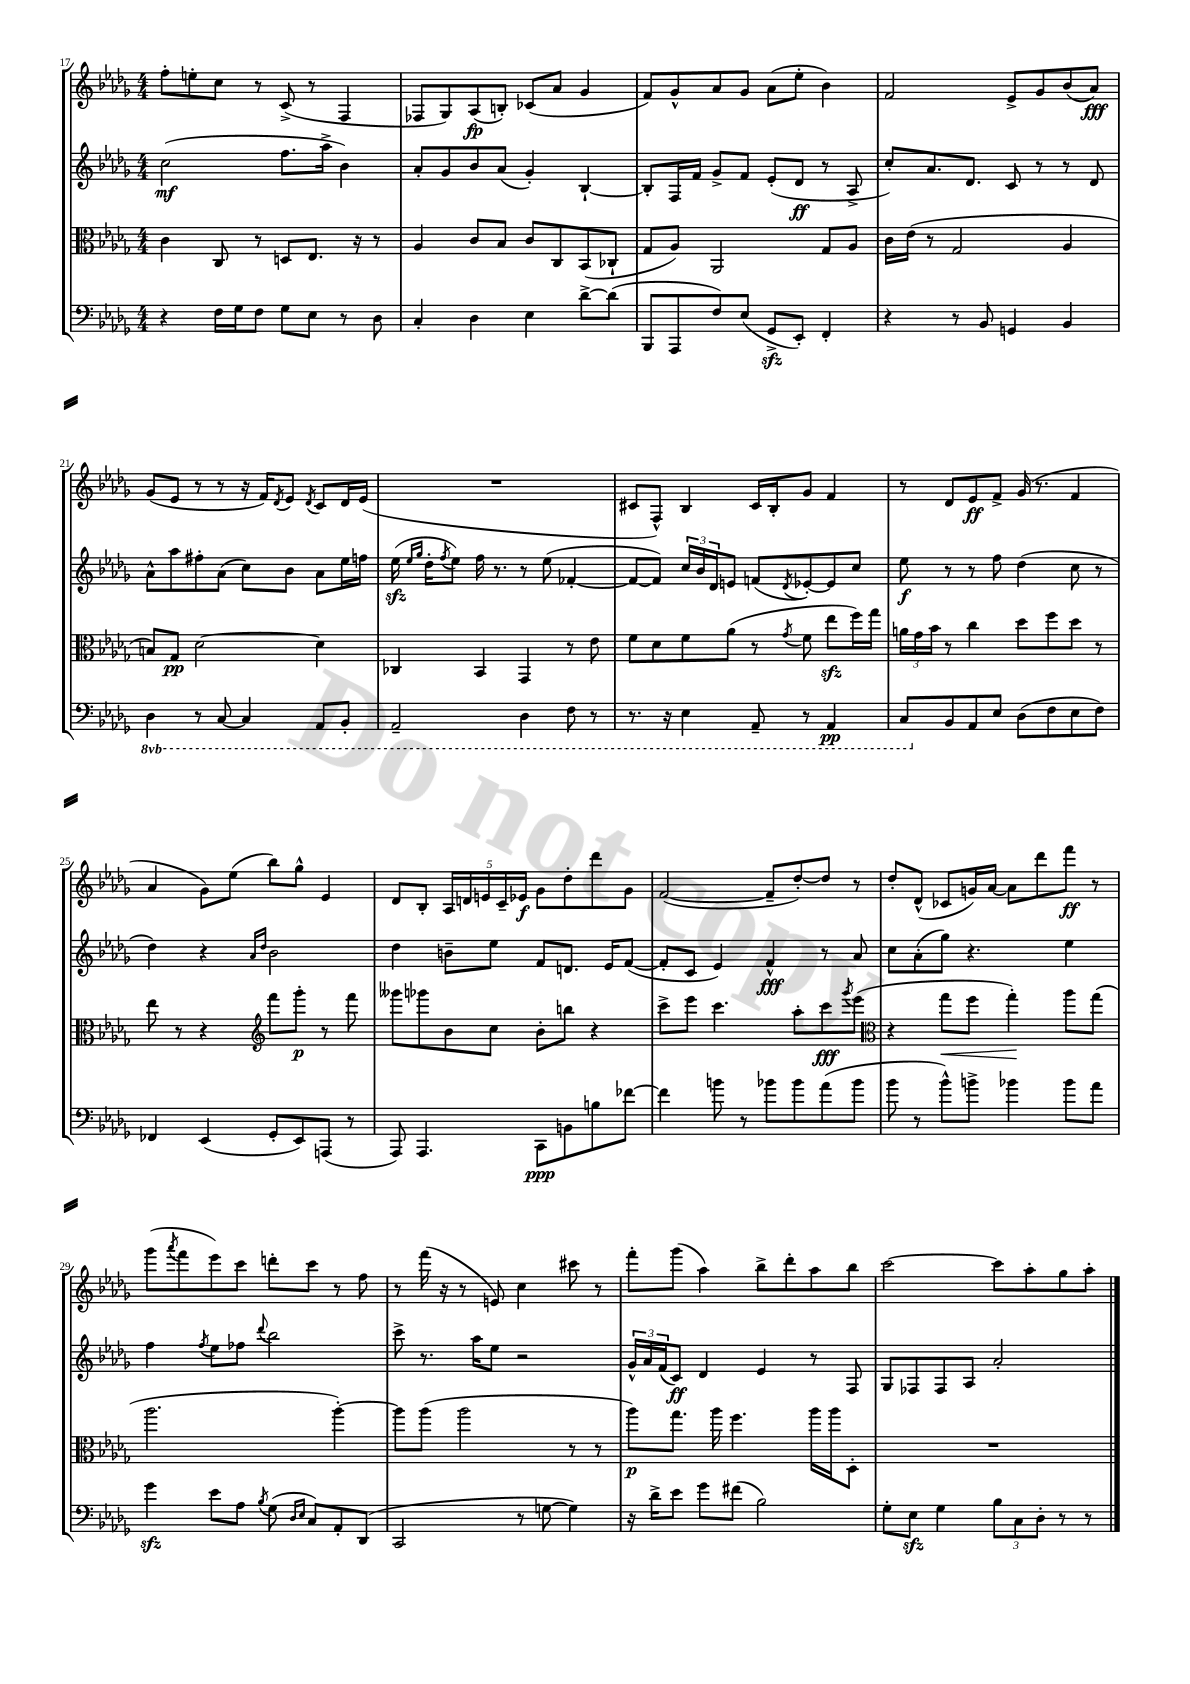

**kern	**dynam	**kern	**dynam	**kern	**dynam	**kern	**dynam
*part4	*part4	*part3	*part3	*part2	*part2	*part1	*part1
*staff4	*staff4	*staff3	*staff3	*staff2	*staff2	*staff1	*staff1
*clefF4	*	*clefC3	*	*clefG2	*	*clefG2	*
*k[b-e-a-d-g-]	*	*k[b-e-a-d-g-]	*	*k[b-e-a-d-g-]	*	*k[b-e-a-d-g-]	*
*M4/4	*	*M4/4	*	*M4/4	*	*M4/4	*
=17	=17	=17	=17	=17	=17	=17	=17
4r	.	4c\	.	(2cc\	mf	8ff'\L	.
.	.	.	.	.	.	8een'\	.
16F\LL	.	8C/	.	.	.	8cc\J	.
16G-\J	.	.	.	.	.	.	.
8F\J	.	8r	.	.	.	8r	.
8G-\L	.	8Dn/L	.	8.ff\L	.	(8c^/	.
8E-\J	.	8.E-/J	.	.	.	8r	.
.	.	.	.	16aa-^\Jk	.	.	.
8r	.	.	.	4b-\)	.	4F/	.
.	.	16r	.	.	.	.	.
8D-\	.	8r	.	.	.	.	.
=18	=18	=18	=18	=18	=18	=18	=18
4C'/	.	4A-/	.	8a-'/L	.	8F-X/L	.
.	.	.	.	8g-/	.	8G-/)	.
4D-\	.	8c/L	.	8b-/	.	(8A-/	fp
.	.	8B-/J	.	(8a-/J	.	8Bn'/J)	.
4E-\	.	8c/L	.	4g-'/)	.	(8c-X/L	.
.	.	8C/	.	.	.	8a-/J	.
[8d-^\L	.	(8BB-/	.	[4B-`/	.	4g-/	.
(8d-\J]	.	8C-X`/J	.	.	.	.	.
=19	=19	=19	=19	=19	=19	=19	=19
8BBB-/L	.	8G-/L	.	8B-'/L]	.	8f/L)	.
8AAA-/	.	8A-/J)	.	16F/L	.	8g-^^/	.
.	.	.	.	16f/JJ	.	.	.
8F/)	.	2AA-/	.	8g-^/L	.	8a-/	.
(8E-/J	.	.	.	8f/J	.	8g-/J	.
8GG-zz^/L	.	.	.	(8e-'/L	.	(8a-\L	.
8EE-'/J)	.	.	.	8d-/J	ff	8ee-'\J	.
4FF'/	.	8G-/L	.	8r	.	4b-\)	.
.	.	8A-/J	.	8A-^/	.	.	.
=20	=20	=20	=20	=20	=20	=20	=20
4r	.	16c\LL	.	8cc'/L)	.	2f/	.
.	.	(16e-\JJ	.	.	.	.	.
.	.	8r	.	8.a-/	.	.	.
8r	.	2G-/	.	.	.	.	.
.	.	.	.	8.d-/J	.	.	.
8BB-/	.	.	.	.	.	.	.
4GGn/	.	.	.	8c/	.	8e-^/L	.
.	.	.	.	8r	.	8g-/	.
4BB-/	.	4A-/	.	8r	.	(8b-/	.
.	.	.	.	8d-/	.	8a-/J)	fff
!!LO:LB:g=z
=21	=21	=21	=21	=21	=21	=21	=21
*8ba	*	*	*	*	*	*	*
4DD-\	.	8Bn/L)	.	8a-^^\L	.	(8g-/L	.
.	.	8G-/J	pp	8aa-\	.	8e-/J	.
8r	.	[2d-\	.	8ff#X'\	.	8r	.
[8CC/	.	.	.	(8a-\J	.	8r	.
4CC/]	.	.	.	8cc\L)	.	16r	.
.	.	.	.	.	.	16f/KL)	.
.	.	.	.	.	.	8qd-/	.
.	.	.	.	8b-\J	.	8e-/J	.
.	.	.	.	.	.	8qd-/	.
8AAA-/L	.	4d-\]	.	8a-\L	.	8c/L	.
8BBB-'/J	.	.	.	16ee-\L	.	16d-/L	.
.	.	.	.	16ffn\JJ	.	(16e-/JJ	.
=22	=22	=22	=22	=22	=22	=22	=22
2AAA-~/	.	4C-X/	.	(16ee-zz\	.	1r	.
.	.	.	.	16qqee-/LL	.	.	.
.	.	.	.	16qqgg-/JJ	.	.	.
.	.	.	.	16dd-'\KL	.	.	.
.	.	.	.	8qff/	.	.	.
.	.	.	.	8ee-\J)	.	.	.
.	.	4BB-/	.	16ff\	.	.	.
.	.	.	.	8.r	.	.	.
4DD-\	.	4GG-/	.	8r	.	.	.
.	.	.	.	(8ee-\	.	.	.
8FF\	.	8r	.	[4f-X'/	.	.	.
8r	.	8e-\	.	.	.	.	.
=23	=23	=23	=23	=23	=23	=23	=23
8.r	.	8f\L	.	8f-/L_	.	8c#X/L	.
.	.	8d-\	.	8f-/J])	.	8F^^/J)	.
16r	.	.	.	.	.	.	.
4EE-\	.	8f\	.	24cc/LL	.	4B-/	.
.	.	.	.	24b-/	.	.	.
.	.	.	.	24d-/J	.	.	.
.	.	(8a-\J	.	8en/J	.	.	.
8AAA-~/	.	8r	.	(8fn/L	.	16c#/LL	.
.	.	.	.	.	.	16B-'/J	.
.	.	8qg-/	.	8qd-/	.	.	.
8r	.	8f\	.	[8e-X'/)	.	8g-/J	.
4AAA-/	pp	8ee-zz\L	.	8e-/]	.	4f/	.
.	.	16ff\L)	.	8cc/J	.	.	.
.	.	16gg-\JJ	.	.	.	.	.
=24	=24	=24	=24	=24	=24	=24	=24
8CC/L	.	24an\LL	.	8ee-\	f	8r	.
.	.	24g-\	.	.	.	.	.
.	.	24b-\JJ	.	.	.	.	.
*X8ba	*	*	*	*	*	*	*
8BB-/	.	8r	.	8r	.	8d-/L	.
8AA-/	.	4cc\	.	8r	.	8e-/	ff
8E-/J	.	.	.	8ff\	.	8f^/J	.
(8D-\L	.	8dd-\L	.	(4dd-\	.	(16g-/	.
.	.	.	.	.	.	8.r	.
8F\	.	8ff\	.	.	.	.	.
8E-\	.	8dd-\J	.	8cc\	.	4f/	.
8F\J)	.	8r	.	8r	.	.	.
!!LO:LB:g=z
=25	=25	=25	=25	=25	=25	=25	=25
4FF-X/	.	8ee-\	.	4dd-\)	.	4a-/	.
.	.	8r	.	.	.	.	.
(4EE-/	.	4r	.	4r	.	8g-\L)	.
.	.	.	.	.	.	(8ee-\J	.
*	*	*clefG2	*	*	*	*	*
.	.	.	.	16qqa-/LL	.	.	.
.	.	.	.	16qqdd-/JJ	.	.	.
8GG-'/L	.	8fff\L	.	2b-\	.	8bb-\L)	.
8EE-/)	.	8ggg-'\J	p	.	.	8gg-^^\J	.
(8AAAn/J	.	8r	.	.	.	4e-/	.
8r	.	8fff\	.	.	.	.	.
=26	=26	=26	=26	=26	=26	=26	=26
8AAA-/)	.	8ggg--X\L	.	4dd-\	.	8d-/L	.
4.AAA-/	.	8ggg-X\	.	.	.	8B-'/J	.
.	.	8b-\	.	8bn~\L	.	20A-/LL	.
.	.	.	.	.	.	20dn/	.
.	.	.	.	.	.	20en/	.
.	.	8cc\J	.	8ee-\J	.	.	.
.	.	.	.	.	.	20c~/	.
.	.	.	.	.	.	20e-X/JJ	f
8CC\L	ppp	8b-'\L	.	8f/L	.	8g-\L	.
8BBn\	.	8bbn\J	.	8.dn/J	.	8dd-'\	.
8Bn\	.	4r	.	.	.	8ddd-\	.
.	.	.	.	16e-/KL	.	.	.
[8f-X\J	.	.	.	([8f/J	.	8g-\J	.
=27	=27	=27	=27	=27	=27	=27	=27
4f-\]	.	8ccc^\L	.	8f'/L]	.	([2f/	.
.	.	8eee-\J	.	8c/J	.	.	.
8bn\	.	4.ccc\	.	4e-/)	.	.	.
8r	.	.	.	.	.	.	.
8b-X\L	.	.	.	4f^^/	fff	8f~/L]	.
8b-\	.	8aa-'\L	.	.	.	[8dd-'/)	.
(8a-\	.	8ccc\	fff	8r	.	8dd-/J]	.
.	.	8qggg-/	.	.	.	.	.
8b-\J	.	(8eee-\J	.	8a-/	.	8r	.
=28	=28	=28	=28	=28	=28	=28	=28
*	*	*clefC3	*	*	*	*	*
8b-\	.	4r	.	8cc\L	.	8dd-'/L	.
8r	.	.	.	(8a-'\	.	(8d-^^/J	.
!	!	!	!LO:HP:b	!	!	!	!
8b-^^\L)	.	8gg-\L	<	8gg-\J)	.	8c-X/L	.
8bn^\J	.	8ff\J	.	4.r	.	16gn/L)	.
.	.	.	.	.	.	[16a-/JJ	.
4b-X\	.	4gg-'\)	.	.	.	8a-\L]	.
.	.	.	.	.	.	8ddd-\	.
8b-\L	.	8aa-\L	[	4ee-\	.	8fff\J	ff
8a-\J	.	(8gg-\J	.	.	.	8r	.
!!LO:LB:g=z
=29	=29	=29	=29	=29	=29	=29	=29
4g-zz\	.	2.aa-\	.	4ff\	.	(8ggg-\L	.
.	.	.	.	.	.	8qaaa-/	.
.	.	.	.	.	.	8fff\	.
.	.	.	.	8qff/	.	.	.
8e-\L	.	.	.	8ee-\L	.	8eee-\)	.
8A-\J	.	.	.	8ff-X\J	.	8ccc\J	.
8qB-/	.	.	.	8qqddd-/	.	.	.
(8G-\	.	.	.	2bb-\	.	8dddn'\L	.
16qqD-/LL	.	.	.	.	.	.	.
16qqE-/JJ	.	.	.	.	.	.	.
8C/L)	.	.	.	.	.	8ccc\J	.
8AA-'/	.	[4aa-'\)	.	.	.	8r	.
(8DD-/J	.	.	.	.	.	8ff\	.
=30	=30	=30	=30	=30	=30	=30	=30
2CC/	.	8aa-\L]	.	8ccc^\	.	8r	.
.	.	(8aa-\J	.	8.r	.	(16fff\	.
.	.	.	.	.	.	16r	.
.	.	2aa-\	.	.	.	8r	.
.	.	.	.	16aa-\KL	.	.	.
.	.	.	.	8ee-\J	.	8en/)	.
8r	.	.	.	2r	.	4cc\	.
[8Gn\	.	.	.	.	.	.	.
4G\])	.	8r	.	.	.	8ccc#X\	.
.	.	8r	.	.	.	8r	.
=31	=31	=31	=31	=31	=31	=31	=31
16r	.	8aa-\L)	p	24g-^^/LL	.	8fff'\L	.
.	.	.	.	24a-/	.	.	.
16d-^\KL	.	.	.	.	.	.	.
.	.	.	.	(24f/J	.	.	.
8e-\J	.	8.gg-\J	.	8c/J)	ff	(8ggg-\J	.
8g-\L	.	.	.	4d-/	.	4aa-\)	.
.	.	16aa-\	.	.	.	.	.
(8f#X\J	.	4.ff\	.	.	.	.	.
2B-\)	.	.	.	4e-/	.	8bb-^\L	.
.	.	.	.	.	.	8ddd-'\	.
.	.	16aa-\LL	.	8r	.	8aa-\	.
.	.	16aa-\J	.	.	.	.	.
.	.	8D-'\J	.	8F/	.	8bb-\J	.
=32	=32	=32	=32	=32	=32	=32	=32
8G-'\L	.	1r	.	8G-/L	.	[2ccc\	.
8E-zz\J	.	.	.	8F-X/	.	.	.
4G-\	.	.	.	8F-/	.	.	.
.	.	.	.	8A-/J	.	.	.
12B-\L	.	.	.	2a-'/	.	8ccc\L]	.
12C\	.	.	.	.	.	.	.
.	.	.	.	.	.	8aa-'\	.
12D-'\J	.	.	.	.	.	.	.
8r	.	.	.	.	.	8gg-\	.
8r	.	.	.	.	.	8aa-'\J	.
==	==	==	==	==	==	==	==
*-	*-	*-	*-	*-	*-	*-	*-
